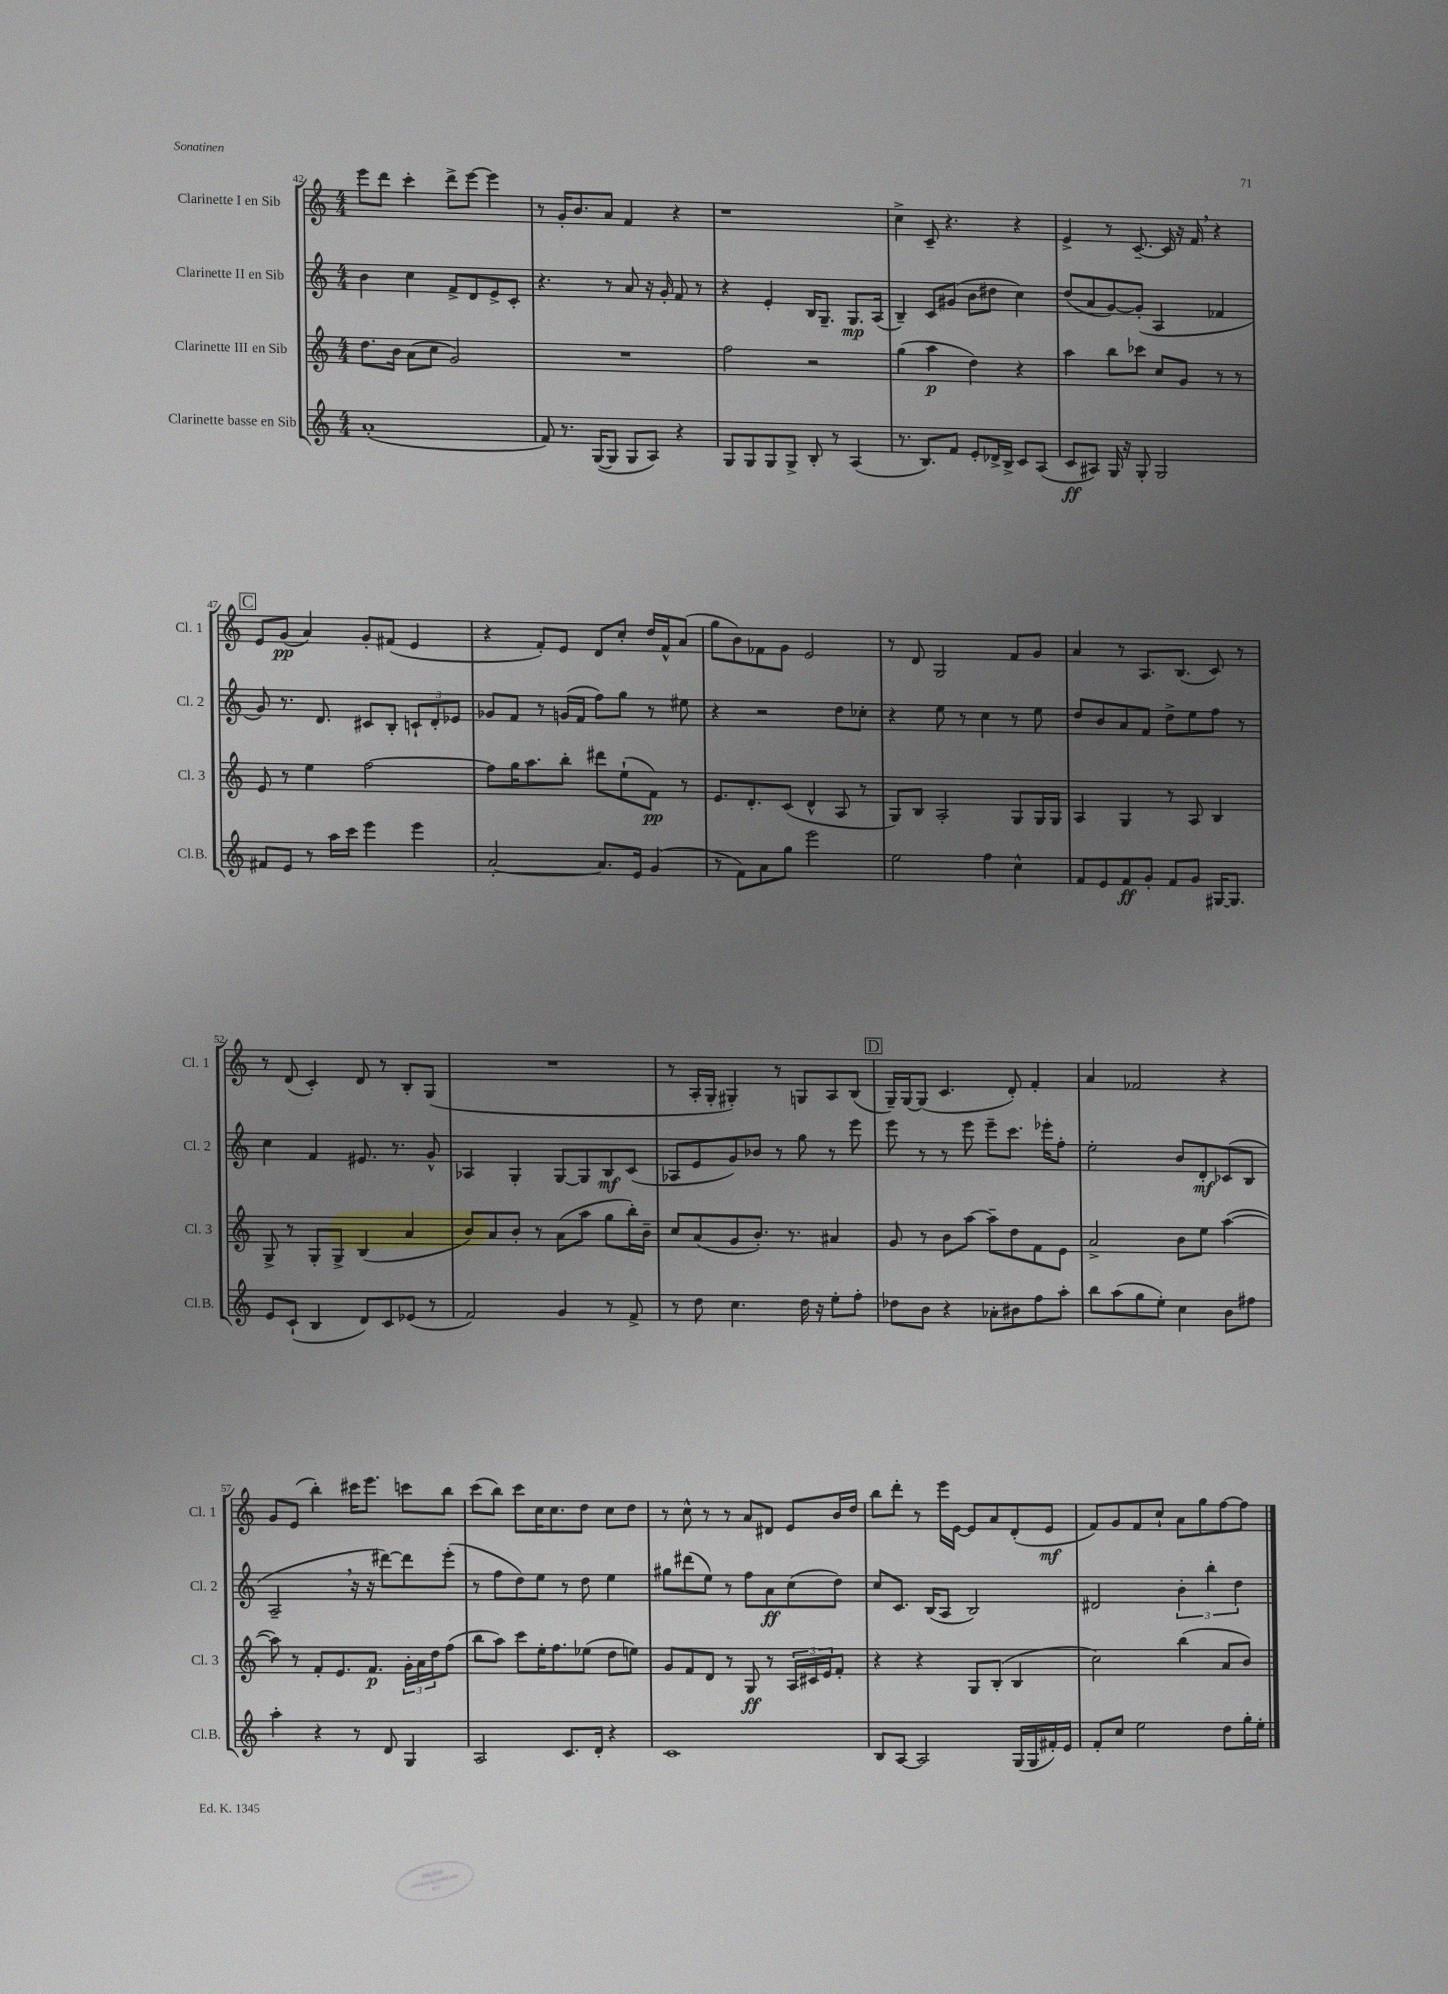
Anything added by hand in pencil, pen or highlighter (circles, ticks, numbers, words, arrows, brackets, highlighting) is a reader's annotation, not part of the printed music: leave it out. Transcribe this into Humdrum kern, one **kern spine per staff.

**kern	**kern	**kern	**kern
*staff4	*staff3	*staff2	*staff1
*clefG2	*clefG2	*clefG2	*clefG2
*k[]	*k[]	*k[]	*k[]
*M4/4	*M4/4	*M4/4	*M4/4
(1a'	8.dd	4b	8eee
.	.	.	8ddd
.	16b	.	.
.	(8a	4cc	4ccc'
.	8cc	.	.
.	2g)	8f^	8ddd^
.	.	8d	[8eee
.	.	8e^	4eee]
.	.	8c'	.
=	=	=	=
8f)	1r	4.r	8r
8.r	.	.	16g'
.	.	.	8.b
([16G	.	.	.
8G]	.	8r	8a
8G	.	8a	4f
8A)	.	16r	.
.	.	16g'	.
4r	.	8f	4r
.	.	8r	.
=	=	=	=
8G	2ff	4r	1r
8G	.	.	.
8G	.	4e'	.
8G^	.	.	.
8B'	2r	16B	.
.	.	8.G~	.
8r	.	.	.
(4A	.	8.G	.
.	.	(16A	.
=	=	=	=
8.r	(4gg	4B~)	4cc^
8.B)	.	.	.
.	4aa	8c	8c~
8f	.	(8g#	4.r
8e'	4dd)	8b	.
16d-^	.	8dd#	.
16B^	.	.	.
8c	4r	4cc)	4r
(8A	.	.	.
=	=	=	=
8c	4aa	(8dd	4e^
8A#)	.	8a	.
16G	8bb	[8g)	8r
16r	.	.	.
8G'	8ccc-	(8g']	[8.c~
2G	8cc	4A	.
.	.	.	16c]
.	8g	.	16r
.	.	.	16f
.	8r	4f-	4r
.	8r	.	.
=	=	=	=
8f#	8e	8g)	8e
8e	8r	8.r	(8g
8r	4ee	.	4a)
.	.	8.d	.
16aa	.	.	.
16ccc	.	.	.
4eee	[2ff	8c#	8g'
.	.	8B'	(8f#
4eee	.	12c`	4e
.	.	12d'	.
.	.	12e-	.
=	=	=	=
[2a'	8ff]	8g-	4r
.	16gg	8f	.
.	8.aa	.	.
.	.	8r	8f')
.	8bb'	(16g	8e
.	.	16f	.
8.a]	8ddd#	8ff)	8d
.	(8ee`	8gg	8cc'
16e	.	.	.
(4g	8f)	8r	16dd
.	.	.	16f^^
.	8r	8ee#	(8a
=	=	=	=
8r	8.e	4r	8gg
8f)	.	.	8b)
.	8.d'	.	.
8a	.	2r	8f-
8gg	(8c	.	8g
2eee	4d^^	.	2e
.	8A	8dd	.
.	8r	8cc-'	.
=	=	=	=
2ee	8G)	4r	8r
.	8B	.	8d
.	2A'	8ee	2G
.	.	8r	.
4ff	.	4cc	.
4cc^^	8G	8r	8f
.	16G	8ee	8g
.	16G	.	.
=	=	=	=
8f	4A	8dd	4a
8e	.	8b	.
8f	4G	8a	8r
8g'	.	8f	8.A
8f	8r	8dd^	.
.	.	.	(8.B
8g	8A	8ee	.
[16G#	4B	8ff	8c)
8.G#]	.	.	.
.	.	8r	8r
=	=	=	=
8e	8G^	4cc	8r
(8c`	8r	.	(8d
4B	8G'	4f	4c')
.	8G^	.	.
8d)	(4B	8.e#	8d
8c	.	.	8r
.	.	8.r	.
(8e-	4a	.	8B'
8r	.	8g^^	(8G
=	=	=	=
2f)	8b)	4A-	1r
.	8a	.	.
.	8b'	4G'	.
.	8r	.	.
4g	(8a	[8G	.
.	8aa	8G]	.
8r	8gg	8B	.
8f^	16bb')	(8c	.
.	16b~	.	.
=	=	=	=
8r	8cc	8A-	8r
8dd	(8a	8e	16A'
.	.	.	16G'
4.cc	8g	8g)	4G#')
.	8.b')	8b-	.
.	.	8r	8r
.	8.r	.	.
16dd	.	8gg	8G
16r	.	.	.
8ee'	4a#	8r	8A
8ff'	.	8eee	(8B
=	=	=	=
8dd-	8g	8eee	16G~)
.	.	.	[16G
8b	8r	8r	(8G]
4r	8b	8r	4.c
.	[8aa	8eee	.
8a-'	8aa~]	8eee~	.
8b#	8dd	8.ccc	8d')
8ff	8f	.	4f'
.	.	16eee-'	.
8aa'	8e	8ff'	.
=	=	=	=
8bb	2a^	2ee'	4a
(8aa	.	.	.
8gg	.	.	2f-
8ee')	.	.	.
4cc	8b	8b	.
.	8ee	8d'	.
8b	([4aa	(8c-	4r
8ff#	.	8B	.
=	=	=	=
4aa'	8aa])	2A~	8g
.	8r	.	(8e
4r	8f'	.	4bb')
.	8.e	.	.
8r	.	16r	16ccc#
.	8.f	16r	8.eee
8d	.	[8ddd#)	.
4G	24g'	8ddd#]	8ccc
.	24a	.	.
.	24dd	.	.
.	(8ff	(8eee'	8bb
=	=	=	=
2A	8bb	8r	(8ccc
.	8aa)	8ff	8bb)
.	8ccc	8dd)	8ccc
.	16ee'	8ee	16cc
.	8.ff	.	8.cc
8.c	.	8r	.
.	(8ee-	8dd	8dd
16d'	.	.	.
4r	8dd	4ee	8cc
.	8ee)	.	8dd
=	=	=	=
1c	8g	8gg#	8r
.	8f	(8ddd#	8cc^^
.	8d	8ee)	8r
.	8r	8r	8r
.	8G	8ff	8a
.	8r	8a	8d#
.	24A	(8cc	8e
.	24c#	.	.
.	24e	.	.
.	8f'	8dd)	16b
.	.	.	16dd
=	=	=	=
8B	4r	8cc	8bb
[8A	.	8.c	8ddd'
2A]	4r	.	8r
.	.	(16B	.
.	.	8A	16eee
.	.	.	[16e
.	8G	2B)	8e]
.	(8B'	.	8a
(16G	4B	.	(8d'
16G	.	.	.
16f#')	.	.	8e
16e	.	.	.
=	=	=	=
8f'	2cc)	2d#	8f)
8cc	.	.	8g
2ee	.	.	8f
.	.	.	8cc`
.	(4bb	6b'	8a
.	.	.	8gg
.	.	6bb'	.
8dd	8a	.	[8ff
.	.	6dd	.
16gg'	8b)	.	8ff]
16ee'	.	.	.
==	==	==	==
*-	*-	*-	*-
